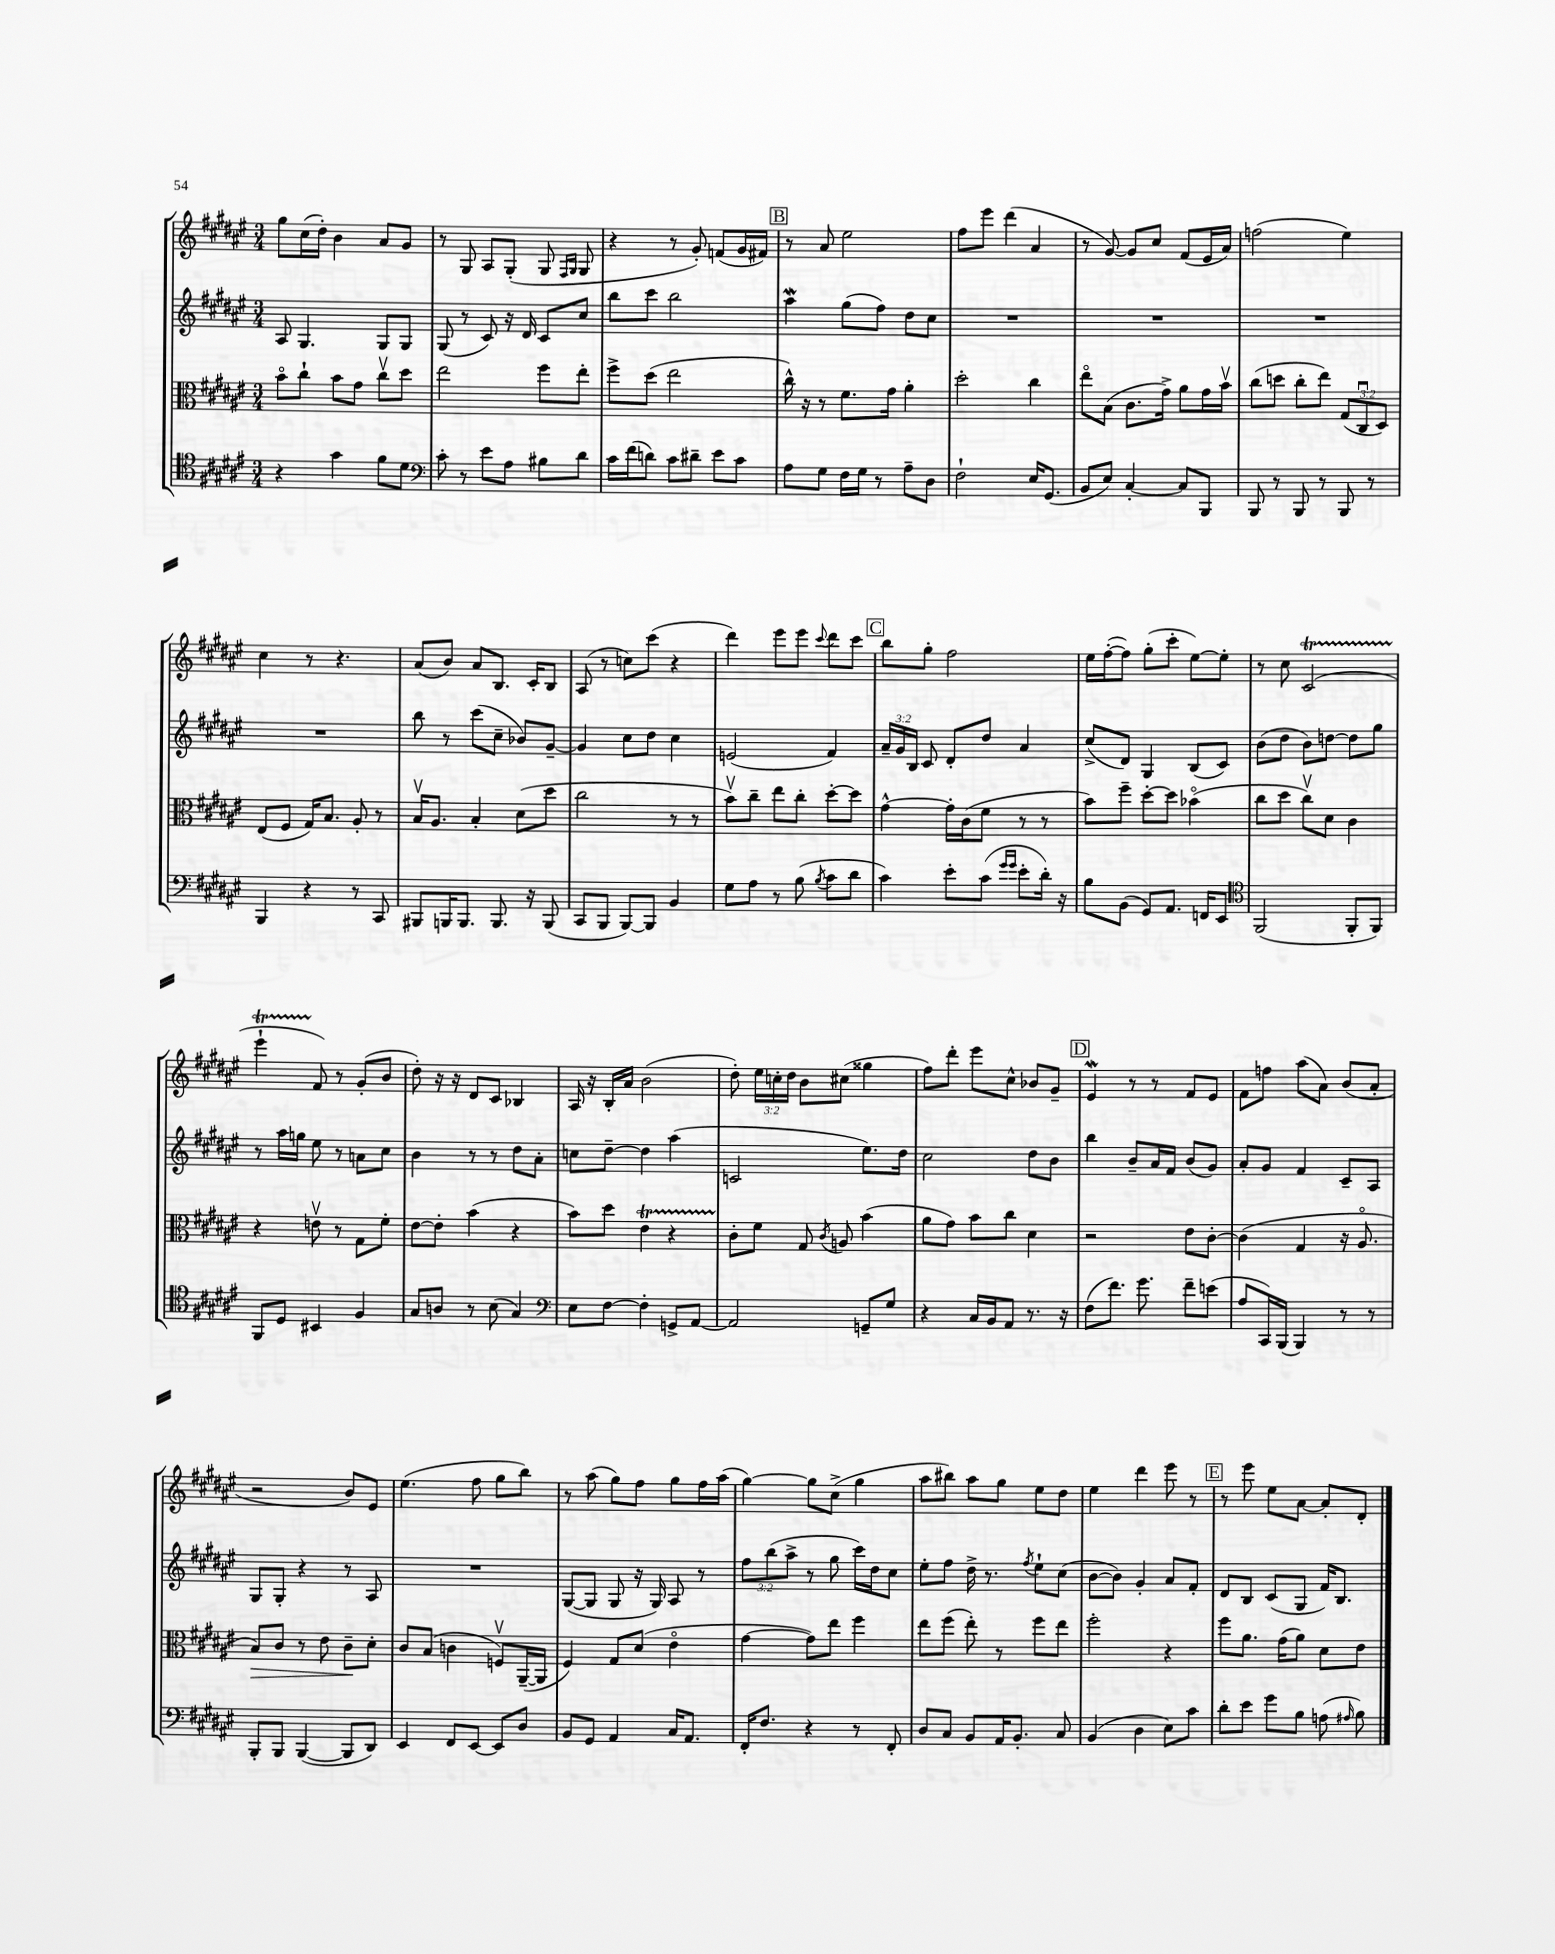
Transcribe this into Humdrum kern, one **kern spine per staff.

**kern	**kern	**kern	**kern
*staff4	*staff3	*staff2	*staff1
*clefC4	*clefC3	*clefG2	*clefG2
*k[f#c#g#d#a#e#]	*k[f#c#g#d#a#e#]	*k[f#c#g#d#a#e#]	*k[f#c#g#d#a#e#]
*M3/4	*M3/4	*M3/4	*M3/4
4r	8bo	8A#	8gg#
.	8cc#`	4.G#	(16cc#
.	.	.	16dd#')
4g#	8b	.	4b
.	8g#	.	.
8f#	8cc#v	8G#	8a#
8d#	8dd#	8G#	8g#
=	=	=	=
*clefF4	*	*	*
8c#'	2ee#	(8G#	8r
8r	.	8r	8G#
8e#	.	8c#)	8A#
8A#	.	16r	(8G#'
.	.	16d#	.
8B#	8ff#	8c#	8G#
.	.	.	16qqF#
.	.	.	16qqG#
8d#	8ee#'	8cc#	8G#
=	=	=	=
16c#	8ff#^	8bb	4r
(16f#	.	.	.
8d)	(8dd#	8ccc#	.
8c#	2ee#	2bb	8r
8d#~	.	.	8g#')
8e#	.	.	(8f
8c#	.	.	16g#
.	.	.	16f#)
=	=	=	=
8A#	16cc#^^)	4aa#	8r
.	16r	.	.
8G#	8r	.	8a#
16F#	8.f#	(8gg#	2ee#
16G#	.	.	.
8r	.	8ff#)	.
.	16g#	.	.
8A#~	4a#'	8dd#	.
8D#	.	8cc#	.
=	=	=	=
2F#`	2dd#'	2.r	8ff#
.	.	.	8eee#
.	.	.	(4ddd#
16E#	4cc#	.	4a#
(8.GG#	.	.	.
=	=	=	=
8BB	8ee#o	2.r	8r
8E#)	(8B	.	[8g#)
[4C#'	8.c#	.	8g#]
.	.	.	8cc#
.	16g#^)	.	.
8C#]	8a#	.	(8f#
8BBB	16g#	.	16e#
.	16bv	.	16a#)
=	=	=	=
8BBB	(8cc#	2.r	(2ff
8r	8dd	.	.
8BBB	8cc#'	.	.
8r	8ee#)	.	.
8BBB	(12G#	.	4ee#)
.	12C#u	.	.
8r	.	.	.
.	12D#)	.	.
=	=	=	=
4BBB	(8E#	2.r	4cc#
.	8F#	.	.
4r	16G#)	.	8r
.	8.B	.	.
.	.	.	4.r
8r	8A#'	.	.
8CC#	8r	.	.
=	=	=	=
8BBB#	16Bv	8bb	(8a#
.	8.A#	.	.
16BBB	.	8r	8b)
8.BBB	.	.	.
.	4B'	(8ccc#	8a#
8.BBB	.	8cc#~	8.B
.	(8d#	8b-)	.
16r	.	.	16c#'
(8BBB	8dd#	[8g#~	8B
=	=	=	=
8CC#	2cc#	4g#]	(8A#
8BBB	.	.	8r
[8BBB)	.	8cc#	8cc)
8BBB]	.	8dd#	(8ccc#
4BB	8r	4cc#	4r
.	8r	.	.
=	=	=	=
8G#	8bv)	(2e	4ddd#)
8A#	8cc#~	.	.
8r	8ee#	.	8eee#
(8B	8cc#'	.	8eee#
8qB	.	.	8qqccc#
8c#	[8dd#'	4f#)	8ddd#
8d#	8dd#]	.	8ccc#
=	=	=	=
4c#)	[4g#^^	24a#~	8bb
.	.	24g#	.
.	.	24B	.
.	.	8c#	8gg#'
8e#'	16g#']	8d#'	2ff#
.	(16c#	.	.
(8c#	8f#	8dd#	.
16qqg#	.	.	.
16qqg#	.	.	.
8e#'	8r	4a#	.
16d#')	8r	.	.
16r	.	.	.
=	=	=	=
8B	8b)	(8cc#^	16ee#
.	.	.	([16ff#'
(8BB	8ff#~	8d#)	8ff#])
8GG#)	[8dd#'	4G#	(8gg#'
8.AA#	8dd#]	.	8ccc#'
.	(4b-o	(8B	[8ee#)
16FF	.	.	.
8EE#	.	8c#)	8ee#']
=	=	=	=
*clefC4	*	*	*
(2FF#	8cc#	(8b	8r
.	8dd#	8dd#	8cc#
.	8cc#v)	8b)	(2c#
.	8d#	[8dd	.
8FF#'	4c#	8dd]	.
8FF#)	.	8gg#	.
=	=	=	=
8FF#	4r	8r	4eee#`
8D#	.	16aa#	.
.	.	16gg	.
4BB#	8ev	8ee#	8f#)
.	8r	8r	8r
4F#	8G#	8a	(8g#'
.	8f#'	8cc#	8b
=	=	=	=
8G#	[8e#	4b	8dd#')
8A	8e#']	.	16r
.	.	.	16r
8r	(4b	8r	8d#
(8B	.	8r	8c#
4G#)	4r	8dd#	4B-
.	.	8a#'	.
=	=	=	=
*clefF4	*	*	*
8E#	8b)	8cc	16A#
.	.	.	16r
[8F#	8dd#	[8dd#~	16B'
.	.	.	16a#
4F#']	4e#	4dd#]	(2b
8GG^	4r	(4aa#	.
[8AA#	.	.	.
=	=	=	=
2AA#]	8c#'	2c	8dd#')
.	8f#	.	24ee#
.	.	.	24cc'
.	.	.	24dd#
.	8G#	.	8b
.	8qc#	.	.
.	8A	.	(8cc#
8GG~	(4b	8.ee#)	4gg##
8G#	.	.	.
.	.	16dd#	.
=	=	=	=
4r	8a#	2cc#	8ff#)
.	8g#)	.	8ddd#'
16C#	8b	.	8eee#
16BB	.	.	.
8AA#	8cc#	.	8cc#^^
8.r	4d#	8dd#	8b-
.	.	8b	8g#~
16r	.	.	.
=	=	=	=
(8F#	2r	4bb	4e#
8.f#)	.	.	.
.	.	8b~	8r
8.g#	.	.	.
.	.	16a#	8r
.	.	16f#	.
8f#~	8e#	(8b	8f#
(8e	[8c#'	8g#)	8e#
=	=	=	=
8A#	(4c#]	8a#'	8f#
16CC#)	.	8g#	8ff
(16BBB	.	.	.
4BBB)	4G#	4f#	(8aa#
.	.	.	8a#)
8r	16r	8c#~	(8b
.	8.A#o	.	.
8r	.	8A#	8a#'
=	=	=	=
8BBB'	8B)	8G#	2r
8BBB	8c#	8G#'	.
([4BBB	8r	4r	.
.	8e#	.	.
8BBB]	8c#~	8r	8b)
8DD#)	8d#'	8A#	8e#
=	=	=	=
4EE#	8c#	2.r	(4.ee#
.	(8B	.	.
8FF#	4c	.	.
[8EE#	.	.	8ff#
8EE#]	8Fv)	.	8gg#
8D#	([16AA#~	.	8bb)
.	16AA#]	.	.
=	=	=	=
8BB	4F#)	([8G#	8r
8GG#	.	8G#]	(8aa#
4AA#	8G#	8G#	8gg#)
.	(8d#	16r	8ff#
.	.	16G#)	.
16C#	4e#o	8A#	8gg#
8.AA#	.	.	.
.	.	8r	16ff#
.	.	.	(16aa#
=	=	=	=
16FF#'	[4g#	12ff#	[4gg#)
8.F#	.	.	.
.	.	(12bb	.
.	.	12aa#^	.
4r	8g#])	8r	8gg#]
.	8ee#	8gg#	(8cc#^
8r	4ff#	16ccc#)	4gg#
.	.	16dd#	.
8FF#'	.	8cc#	.
=	=	=	=
8D#	8ee#	8ee#'	8aa#
8C#	(8ff#	8ff#	8bb#)
8BB	8ee#')	16dd#^	8aa#
.	.	8.r	.
16AA#	8r	.	8gg#
8.BB'	.	.	.
.	.	8qff#	.
.	8ff#	8ee#`	8ee#
8C#	8ee#	(8cc#	8dd#
=	=	=	=
(4BB	2ff#'	[8b	4ee#
.	.	8b])	.
4D#	.	4g#'	4ddd#
8E#)	4r	8a#	8eee#
8c#	.	8f#'	8r
=	=	=	=
8d#'	8ff#	8d#	8r
8e#	8.a#	8B	8eee#
8g#	.	(8c#	8ee#
.	(16g#	.	.
8B	8a#)	8G#	[8a#
(8A	8d#	16f#)	8a#']
.	.	8.B	.
16qqA#	.	.	.
8B)	8e#	.	8d#'
==	==	==	==
*-	*-	*-	*-
